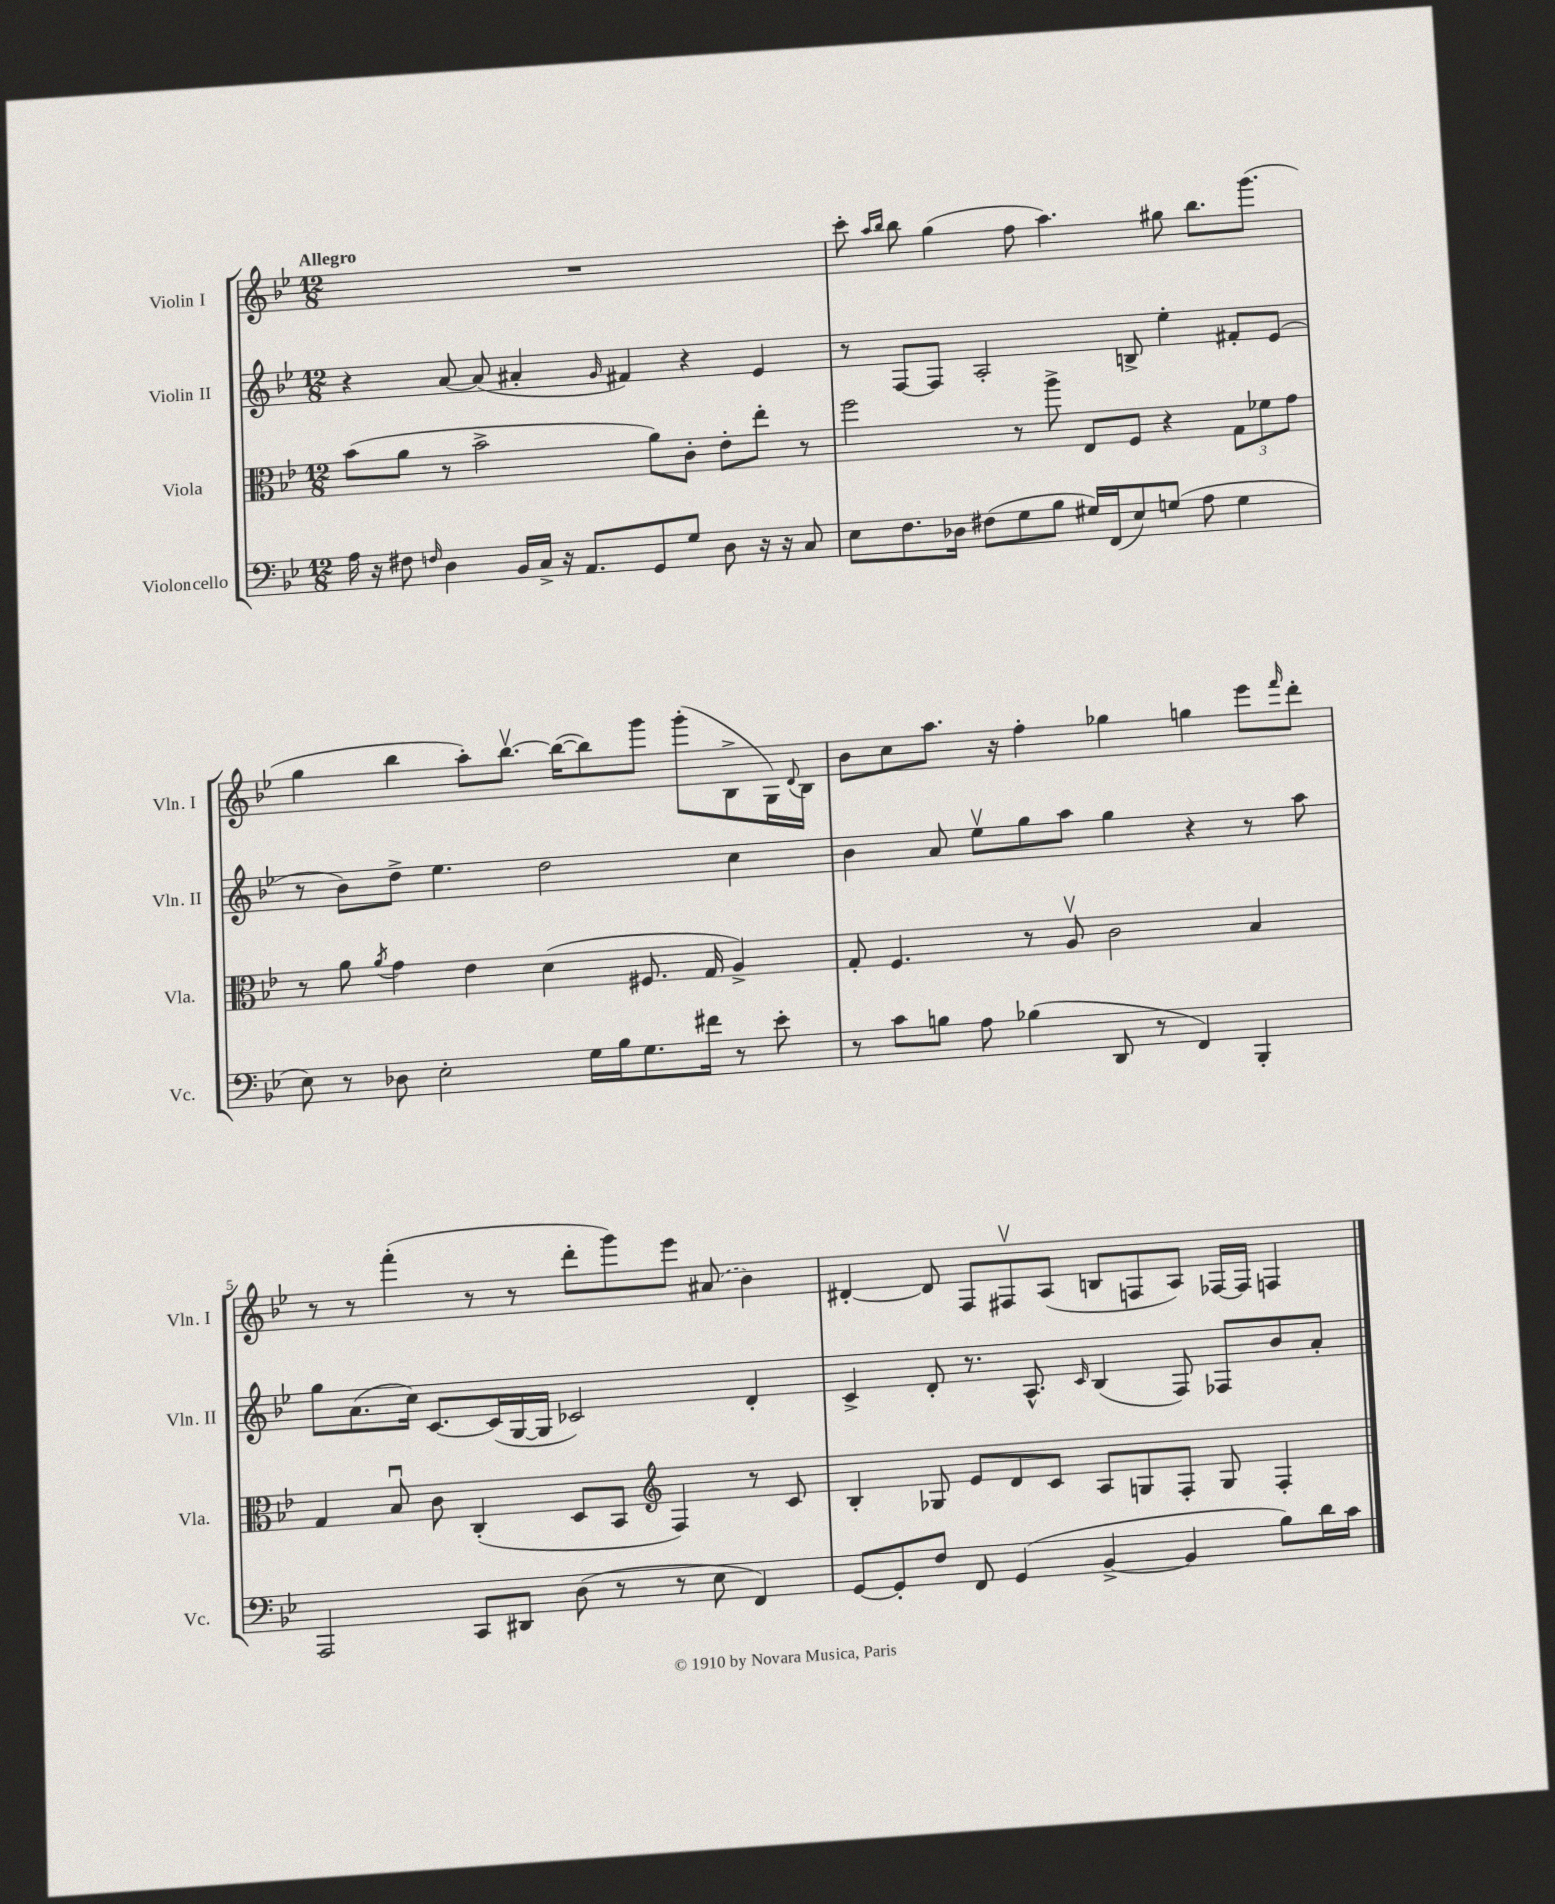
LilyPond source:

<<
\new StaffGroup <<
\new Staff = "s0" \with { instrumentName = "Violin I" shortInstrumentName = "Vln. I" } {
    \clef treble \key bes \major \numericTimeSignature \time 12/8 \tempo "Allegro"
    R1. |
    c'''8-. \grace { a''16 bes''16 } bes''8 g''4( f''8 a''4.) gis''8 bes''8. g'''8.( |
    g''4 bes''4 a''8-.) bes''8.~\upbow bes''16~( bes''8) g'''8 g'''8-.( bes8-> g16) \appoggiatura { d'8 } bes16 |
    bes'8 c''8 a''8. r16 f''4-. ges''4 g''4 ees'''8 \grace { f'''16 } d'''8-. |
    r8 r8 f'''4-.( r8 r8 d'''8-. g'''8) ees'''8 \once \slurDashed ais'8( bes'4) |
    dis'4~-. dis'8 f8 fis8\upbow a8( b8 f8 a8) fes16~ fes16 f4 \bar "|." |
}
\new Staff = "s1" \with { instrumentName = "Violin II" shortInstrumentName = "Vln. II" } {
    \clef treble \key bes \major \numericTimeSignature \time 12/8
    r4 a'8~ a'8( ais'4-. \grace { g'16 } fis'4) r4 ees'4 |
    r8 f8~ f8 a2-. b8-> ees''4-. fis'8-. ees'8( |
    r8 bes'8) d''8-> ees''4. d''2 c''4 |
    bes'4 a'8 ees''8\upbow g''8 a''8 g''4 r4 r8 a''8 |
    g''8 a'8.( c''16) c'8.~ c'16( g16~ g16 ces'2) d'4-. |
    c'4-> d'8-. r8. a8.-^ \grace { c'16 } bes4( f8) fes8 bes'8 a'8-. \bar "|." |
}
\new Staff = "s2" \with { instrumentName = "Viola" shortInstrumentName = "Vla." } {
    \clef alto \key bes \major \numericTimeSignature \time 12/8
    bes'8( a'8 r8 bes'2-> a'8) c'8-. ees'8-. ees''8-. r8 |
    f''2 r8 a''8-> ees8 f8 r4 \tuplet 3/2 { g8 fes'8 g'8 } |
    r8 a'8 \acciaccatura { a'8 } g'4 ees'4 d'4( fis8. g16 a4->) |
    g8-. f4. r8 a8\upbow c'2 bes4 |
    g4 bes8\downbow c'8 c4-.( d8 bes,8 \clef treble f4) r8 c'8 |
    bes4-. ges8 ees'8 d'8 c'8 a8 g8 f8-. g8 f4-. \bar "|." |
}
\new Staff = "s3" \with { instrumentName = "Violoncello" shortInstrumentName = "Vc." } {
    \clef bass \key bes \major \numericTimeSignature \time 12/8
    a16 r16 fis8 \grace { f16 } d4 bes,16 c16-> r16 a,8. g,8 g8 d8 r16 r16 c8 |
    ees8 f8. des16 fis8( g8 bes8 gis16) f,16( ees8) g8( a8 g4 |
    ees8) r8 des8 ees2-. g16 bes16 g8. fis'16 r8 ees'8-. |
    r8 c'8 b8 a8 bes4( d,8 r8 f,4) bes,,4-. |
    a,,2 c,8 dis,8 d8( r8 r8 ees8 f,4) |
    g,8~ g,8-. f8 f,8 g,4( bes,4~-> bes,4 bes8) d'16 c'16 \bar "|." |
}
>>
>>
\layout { \context { \Score \override BarNumber.break-visibility = ##(#f #t #t) barNumberVisibility = #(every-nth-bar-number-visible 5) } }
